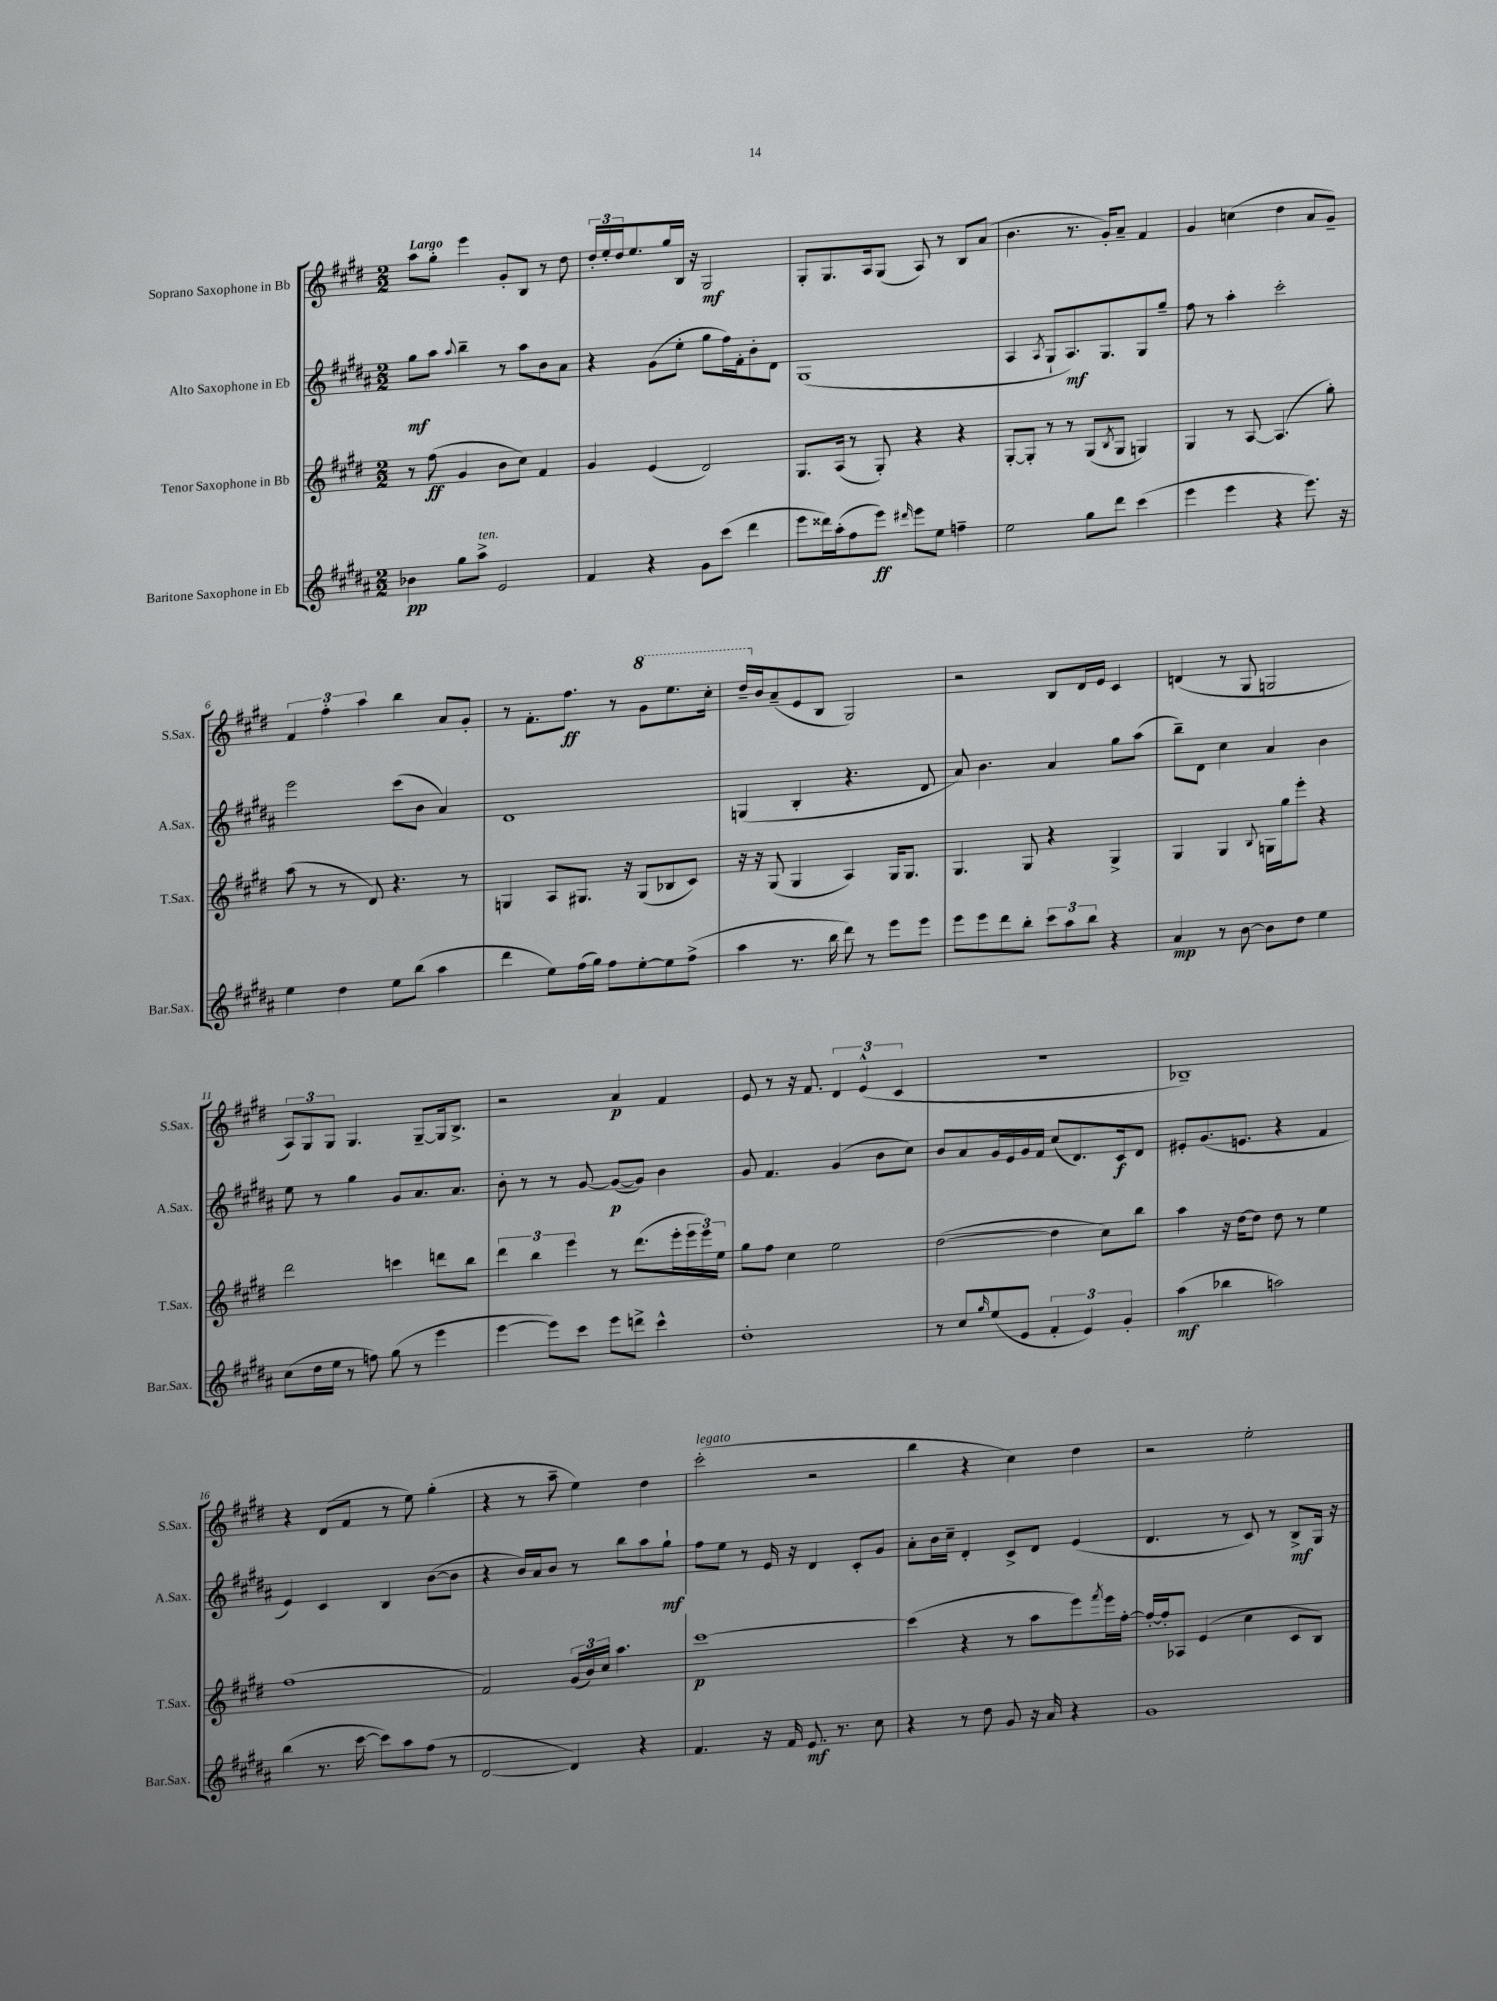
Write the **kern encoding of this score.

**kern	**kern	**kern	**kern
*staff4	*staff3	*staff2	*staff1
*clefG2	*clefG2	*clefG2	*clefG2
*k[f#c#g#d#a#]	*k[f#c#g#d#]	*k[f#c#g#d#a#]	*k[f#c#g#d#]
*M2/2	*M2/2	*M2/2	*M2/2
4b-	8r	8gg#	8aa
.	(8ff#	8aa#	8gg#'
.	.	8qqaa#	.
8gg#	4g#	4bb~	4eee
8aa#^	.	.	.
2e	8b	8r	8g#'
.	8cc#)	8aa#	8B
.	4f#	8b	8r
.	.	8a#	8dd#
=	=	=	=
4f#	4g#	4r	24dd#'
.	.	.	24ee'
.	.	.	24dd#
.	.	.	8.ee
4r	(4e	(8g#	.
.	.	.	16gg#
.	.	8ee'	16B
.	.	.	16r
8g#	2d#)	8gg#	2G#
(8ccc#	.	16ff#)	.
.	.	16f#'	.
4ddd#	.	8b'	.
.	.	8d#	.
=	=	=	=
8eee	8.G#	(1G#	8G#'
16ddd##)	.	.	8.G#
(16aa#'	(16A	.	.
8ff#	8r	.	.
.	.	.	16A
8eee)	8G#')	.	(8G#
16qqddd#	.	.	.
8eee	4r	.	8A)
8ee	.	.	8r
4ff~	4r	.	8B
.	.	.	(8a
=	=	=	=
2ee	[8G#'	4A#	4.b
.	8G#']	.	.
.	.	8qA#	.
.	8r	8G#`	.
.	8r	8.A#)	8.r
8gg#	(8G#	.	.
.	.	8.G#	16g#')
.	8qB	.	.
8ddd#	8G#	.	8a~
(4ccc#	4G)	8G#	4f#
.	.	8gg#~	.
=	=	=	=
4eee	4G#	8ff#	4g#
.	.	8r	.
4eee	8r	4aa#'	(4cc
.	[8A	.	.
4r	(4.A]	2ccc#'	4dd#
8.eee)	.	.	8a
.	8gg#')	.	8g#~)
16r	.	.	.
=	=	=	=
4ee	(8aa	2eee	6f#
.	8r	.	.
.	.	.	6ff#'
4dd#	8r	.	.
.	.	.	6aa
.	8d#)	.	.
8ee	4.r	(8ccc#	4bb
(8bb	.	8b	.
4aa#	.	4a#)	8a
.	8r	.	8g#'
=	=	=	=
4ddd#	4G	1d#	8r
.	.	.	8.f#'
8ee)	8A	.	.
.	.	.	8.ff#
(16ff#	8.G#	.	.
16gg#)	.	.	.
8ff#	.	.	8r
.	16r	.	.
[8ee'	(8G#	.	8gg#
8ee]	8B-	.	8.eee
(8ff#^	8c#)	.	.
.	.	.	16ccc#'
=	=	=	=
4aa#	16r	(4G	16ddd#~
.	16r	.	16b
.	(8G#	.	(8a~
8.r	4G#	4B'	8e
.	.	.	8B
16bb	.	.	.
8ddd#)	4A)	4.r	2G#)
8r	.	.	.
8eee	16G#	.	.
.	8.G#	.	.
8eee	.	8d#	.
=	=	=	=
8eee	4.G#	8a#)	2r
8eee	.	4.b	.
8ddd#	.	.	.
8bb'	8G#	.	.
12ccc#	4r	4a#	8B
12aa#	.	.	.
.	.	.	16d#
12bb	.	.	.
.	.	.	16e
4r	4G#^	8gg#	4c#
.	.	(8aa#	.
=	=	=	=
4a#	4G#	8bb~)	(4d
.	.	8d#	.
8r	4G#	4cc#	8r
[8b	.	.	8G#
.	8qqB	.	.
8b]	16G	4a#	2G
.	16gg#	.	.
8dd#	8eee'	.	.
4ee	4r	4b	.
=	=	=	=
(8cc#	2ddd#	8ee	12A)
.	.	.	12G#
16dd#	.	8r	.
.	.	.	12G#
16ee	.	.	.
8r	.	4gg#	4.G#
8ff)	.	.	.
(8gg#	4ccc	8g#	.
8r	.	8.a#	[8G#~
4eee	8ddd	.	16G#]
.	.	8.a#	8.B^
.	8bb	.	.
=	=	=	=
[4eee	6ddd#	8b'	2r
.	.	8r	.
.	6bb	.	.
8eee])	.	8r	.
.	6eee	.	.
8ccc#	.	[8g#	.
8eee	8r	(8g#_	4a
8ddd^	(8.ddd#	8g#])	.
4ccc#^^	.	4b	4f#
.	16eee'	.	.
.	24eee	.	.
.	24eee)	.	.
.	24ee	.	.
=	=	=	=
1dd#'	8gg#	8g#	8e
.	8ff#	4.f#	8r
.	4cc#	.	16r
.	.	.	8.f#
.	2ee	(4g#	6d#
.	.	.	(6e^^
.	.	8b	.
.	.	.	6c#
.	.	8cc#)	.
=	=	=	=
8r	([2dd#	8b	1r
8cc#	.	8a#	.
16qqgg#	.	.	.
(8ee	.	16g#	.
.	.	16e	.
8e	.	16g#	.
.	.	16f#	.
6f#'	4dd#]	(8cc#	.
.	.	8.d#)	.
6e)	.	.	.
.	8cc#)	.	.
.	.	16c#	.
6g#'	.	.	.
.	8bb	8d#	.
=	=	=	=
(4aa#	4aa	8e#'	1B-~)
.	.	(8.g#	.
4bb-	16r	.	.
.	[16dd#	8.e	.
.	8dd#]	.	.
2aa)	8dd#	4r	.
.	8r	.	.
.	4ee	4f#	.
=	=	=	=
(4bb	(1ff#	4e)	4r
8.r	.	4c#	(8d#
.	.	.	8f#
[16ccc#	.	.	.
8ccc#])	.	4B	8r
8aa#	.	.	8ee)
(8ff#	.	([8b	(4gg#'
8r	.	8b]	.
=	=	=	=
[2d#	2f#)	4r	4r
.	.	16b)	8r
.	.	16a#	.
.	.	8b	8aa~
4d#])	(24g#	8r	4ee)
.	24b)	.	.
.	24cc#	.	.
.	4.aa	8bb	.
4r	.	8aa#	4dd#
.	.	8gg#`	.
=	=	=	=
4.f#	[1ccc#	8ff#	(2ccc#'
.	.	8ee	.
.	.	8r	.
16r	.	16e	.
16f#	.	16r	.
8.e	.	4d#	2r
8.r	.	.	.
.	.	8c#'	.
8cc#	.	8g#	.
=	=	=	=
4r	(4ccc#]	8a#'	4bb
.	.	16b	.
.	.	16cc#~	.
8r	4r	4d#'	4r
8dd#	.	.	.
8g#	8r	8c#^	4cc#)
16r	8aa	8d#	.
16a#	.	.	.
4r	8eee)	(4e	4dd#
.	8qfff#	.	.
.	16eee	.	.
.	[16ff#'	.	.
=	=	=	=
1g#	16ff#'_	4.d#	2r
.	16ff#']	.	.
.	8A-	.	.
.	(4e	.	.
.	.	8r	.
.	4cc#	8c#)	2ee'
.	.	8r	.
.	8c#	8B^	.
.	8B)	16G#	.
.	.	16r	.
==	==	==	==
*-	*-	*-	*-
